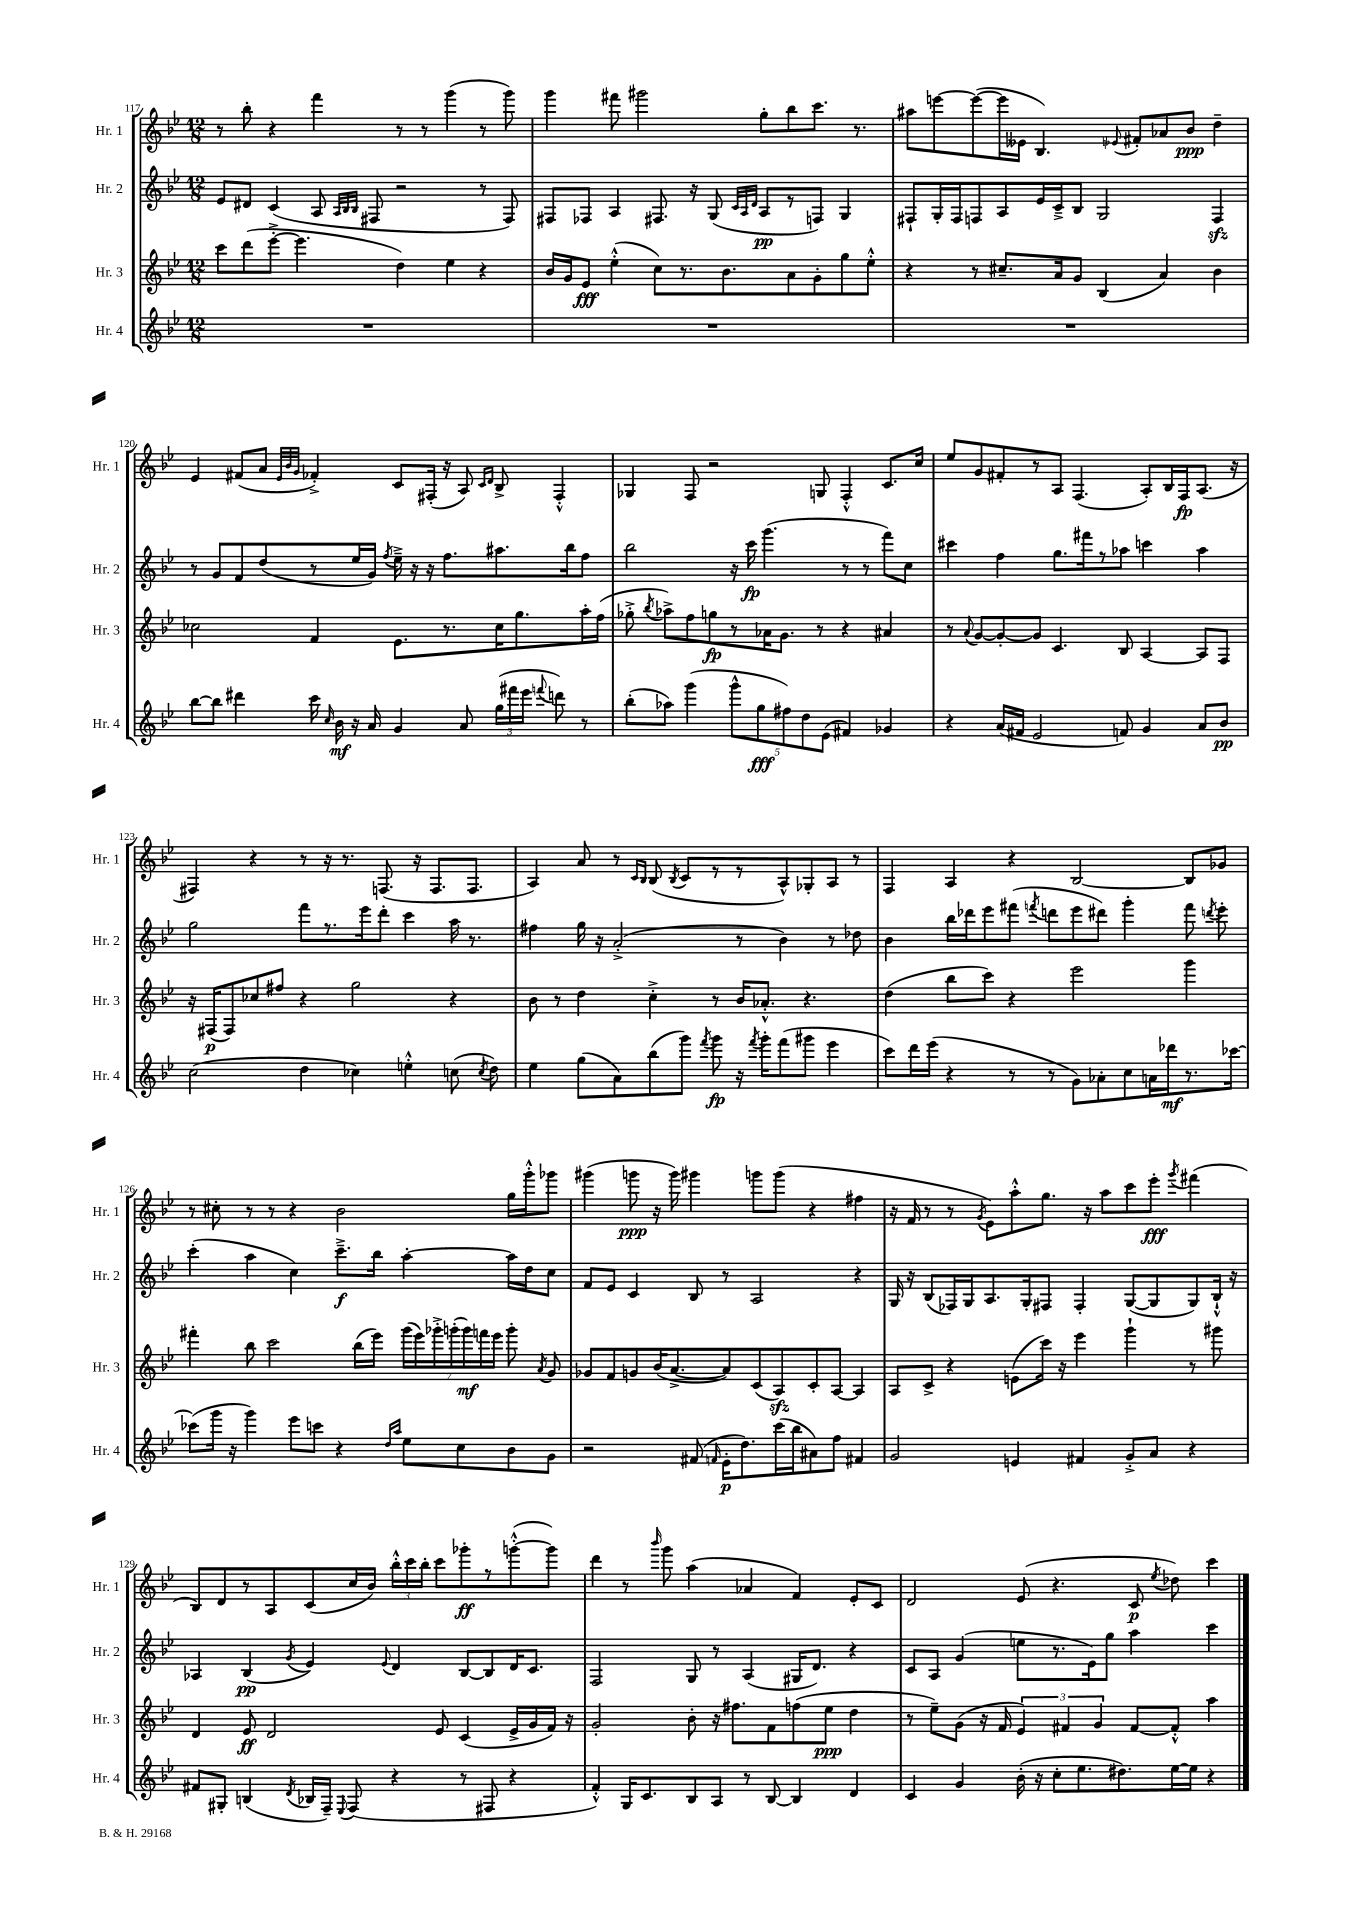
<<
\new StaffGroup <<
\new Staff = "s0" \with { instrumentName = "Hr. 1" shortInstrumentName = "Hr. 1" } {
    \clef treble \key bes \major \numericTimeSignature \time 12/8
    \autoBeamOff r8 bes''8-. r4 f'''4 r8 r8 g'''4( r8 g'''8) |
    g'''4 fis'''8 gis'''2 g''8[-. bes''8 c'''8.] r8. |
    ais''8[ e'''8~ e'''8~( e'''16 eeses'16] bes4.) \appoggiatura { ees'8 } fis'8[-. aes'8 bes'8]\ppp d''4-- |
    ees'4 fis'8[( a'8] \grace { ees'32[ bes'32 g'32] } fes'4-.->) c'8[ fis16]-.( r16 a8) \grace { c'16[ d'16] } bes8-> fis4-.-^ |
    ges4 f8 r2 g8 f4-.-^ c'8.[ c''16] |
    ees''8[ g'8 fis'8-. r8 a8] f4.( a8[-.) bes16 f16\fp a8.]( r16 |
    fis4) r4 r8 r16 r8. f8.( r16 f8.[ f8.] |
    a4) a'8 r8 \grace { c'16[ bes16] } bes8( \acciaccatura { bes8 } c'8[ r8 r8 a8-^) ges8-. a8] r8 |
    f4 a4 r4 bes2~ bes8[ ges'8] |
    r8 cis''8-. r8 r8 r4 bes'2 g''16[ g'''16-.-^ ges'''8] |
    gis'''4( g'''8\ppp r16 g'''16) gis'''4 g'''8[ g'''8]( r4 fis''4 |
    r16 f'16 r8 r8 \acciaccatura { g'8 } ees'8[) a''8-.-^ g''8.] r16 a''8[ c'''8 ees'''8]-.\fff \acciaccatura { g'''8 } fis'''4( |
    bes8[) d'8 r8 a8 c'8( c''16 bes'16]) \tuplet 3/2 { bes''16[-.-^ c'''16 bes''16]-. } c'''8[ ges'''8-.\ff r8 g'''8~-.-^( g'''8]) |
    d'''4 r8 \grace { bes'''16 } g'''8 a''4( aes'4 f'4) ees'8[-. c'8] |
    d'2 ees'8( r4. c'8\p \acciaccatura { ees''8 } des''8) c'''4 \bar "|." |
}
\new Staff = "s1" \with { instrumentName = "Hr. 2" shortInstrumentName = "Hr. 2" } {
    \clef treble \key bes \major \numericTimeSignature \time 12/8
    \autoBeamOff ees'8[ dis'8] c'4( a8 \grace { a32[ bes32 bes32] } fis8 r2 r8 fis8) |
    fis8[ fes8] a4 fis8. r16 g8( \grace { c'32[ a32 d'32] } a8[\pp r8 f8]) g4 |
    fis8[-! g16-. fis16 f8 a8 ees'16 c'16---> bes8] g2 f4\sfz |
    r8 g'8[ f'8 d''8( r8 ees''16 g'16]) \acciaccatura { f''8 } ees''16---> r16 r16 f''8.[ ais''8. bes''16 f''8] |
    bes''2 r16 c'''16\fp g'''4.( r8 r8 f'''8[) c''8] |
    cis'''4 f''4 g''8.[ fis'''16 r8 aes''8] c'''4 aes''4 |
    g''2 f'''8[ r8. ees'''16 d'''8]-. c'''4 a''16 r8. |
    fis''4 g''16 r16 a'2-.->( r8 bes'4) r8 des''8 |
    bes'4 bes''16[ des'''16 ees'''8 fis'''8]( \acciaccatura { f'''8 } d'''8[ ees'''8 dis'''8]) g'''4-. f'''8 \acciaccatura { d'''8 } ees'''8-. |
    c'''4-.( a''4 c''4) c'''8.[--->\f bes''16] a''4~-. a''16[ d''16 c''8] |
    f'8[ ees'8] c'4 bes8 r8 a2 r4 |
    g16 r16 bes8[( fes16) g16 a8. g16-. fis8] fis4-. g8[~( g8 g8) bes16]-!-^ r16 |
    aes4 bes4\pp( \acciaccatura { g'8 } ees'4) \appoggiatura { ees'8 } d'4 bes8[~ bes8 d'16 c'8.] |
    f2 g8 r8 a4( gis16[ d'8.]) r4 |
    c'8[ a8] g'4( e''8[ r8. ees'16) g''8] a''4 c'''4 \bar "|." |
}
\new Staff = "s2" \with { instrumentName = "Hr. 3" shortInstrumentName = "Hr. 3" } {
    \clef treble \key bes \major \numericTimeSignature \time 12/8
    \autoBeamOff c'''8[ d'''8( ees'''8]~-.-> ees'''4. d''4) ees''4 r4 |
    bes'16[ g'16 ees'8]\fff ees''4-.-^( c''8[) r8. bes'8. a'8 g'8-. g''8 ees''8]-.-^ |
    r4 r8 cis''8.[-- a'16 g'8] bes4( a'4) bes'4 |
    ces''2 f'4 ees'8.[ r8. ces''16 g''8. a''16-. f''16]( |
    ges''8-.-> \acciaccatura { bes''8 } aes''8[->) f''8 g''8\fp r8 aes'16 g'8.] r8 r4 ais'4 |
    r8 \appoggiatura { a'8 } g'8[~ g'8~-. g'8] c'4. bes8 a4~ a8[ f8] |
    r16 fis16[\p( fis8) ces''8 fis''8] r4 g''2 r4 |
    bes'8 r8 d''4 c''4-.-> r8 bes'16[ aes'8.]-.-^ r4. |
    d''4( bes''8[ c'''8]) r4 ees'''2 g'''4 |
    fis'''4-. bes''8 c'''2 bes''16[( ees'''16]) \tuplet 7/4 { g'''16[( ees'''16) ges'''16-.-> g'''16-.( g'''16\mf) f'''16 ees'''16] } g'''8-. \acciaccatura { a'8 } g'8 |
    ges'8[ f'8 g'8 bes'16( a'8.~-> a'8) c'8( a8\sfz) c'8-. a8]~ a4 |
    a8[ c'8]-> r4 e'8[( c'''16]) r16 ees'''4 g'''4-! r8 gis'''8 |
    d'4 ees'8\ff d'2 ees'8 c'4( ees'16[-> g'16 f'16]) r16 |
    g'2-. bes'8-. r16 fis''8.[ f'8 f''8( ees''8]\ppp d''4 |
    r8 ees''8[--) g'8]( r16 f'16 \tuplet 3/2 { ees'4) fis'4 g'4 } fis'8[~ fis'8]-.-^ a''4 \bar "|." |
}
\new Staff = "s3" \with { instrumentName = "Hr. 4" shortInstrumentName = "Hr. 4" } {
    \clef treble \key bes \major \numericTimeSignature \time 12/8
    \autoBeamOff R1. |
    R1. |
    R1. |
    bes''8[~ bes''8] dis'''4 c'''16 \grace { c''16 } bes'16\mf r16 a'16 g'4 a'8 \tuplet 3/2 { g''16[( fis'''16 ees'''16] } \appoggiatura { f'''8 } d'''8) r8 |
    bes''8[-.( aes''8]) g'''4( \tuplet 5/4 { g'''8[-^ g''8\fff fis''8) d''8 ees'8]( } fis'4) ges'4 |
    r4 a'16[( fis'16] ees'2 f'8) g'4 a'8[ bes'8]\pp |
    c''2( d''4 ces''4) e''4-.-^ c''8( \acciaccatura { c''8 } d''8) |
    ees''4 g''8[( a'8) bes''8( g'''8]) \acciaccatura { f'''8 } g'''8\fp r16 \acciaccatura { f'''8 } g'''16[-. f'''8( gis'''8] ees'''4 |
    c'''8[) d'''16 ees'''16]( r4 r8 r8 g'8[) aes'8-. c''8 a'16 des'''16\mf r8. ces'''16]~ |
    ces'''8[( g'''16] r16 g'''4) ees'''8[ c'''8] r4 \grace { d''16[ a''16] } ees''8[ c''8 bes'8 g'8] |
    r2 fis'8( \grace { f'16 } ees'16[-.\p d''8.) c'''16( bes''16 ais'8) f''8] fis'4 |
    g'2 e'4 fis'4 g'8[-.-> a'8] r4 |
    fis'8[ gis8]-. b4( \acciaccatura { d'8 } bes16[ f16]--) \appoggiatura { ees8 } f8( r4 r8 fis8 r4 |
    f'4-.-^) g16[ c'8. bes8 a8] r8 bes8~ bes4 d'4 |
    c'4 g'4 bes'16-.( r16 c''8[-. ees''8. dis''8.) ees''16~ ees''16] r4 \bar "|." |
}
>>
>>
\layout { \context { \Score currentBarNumber = #117 } }
